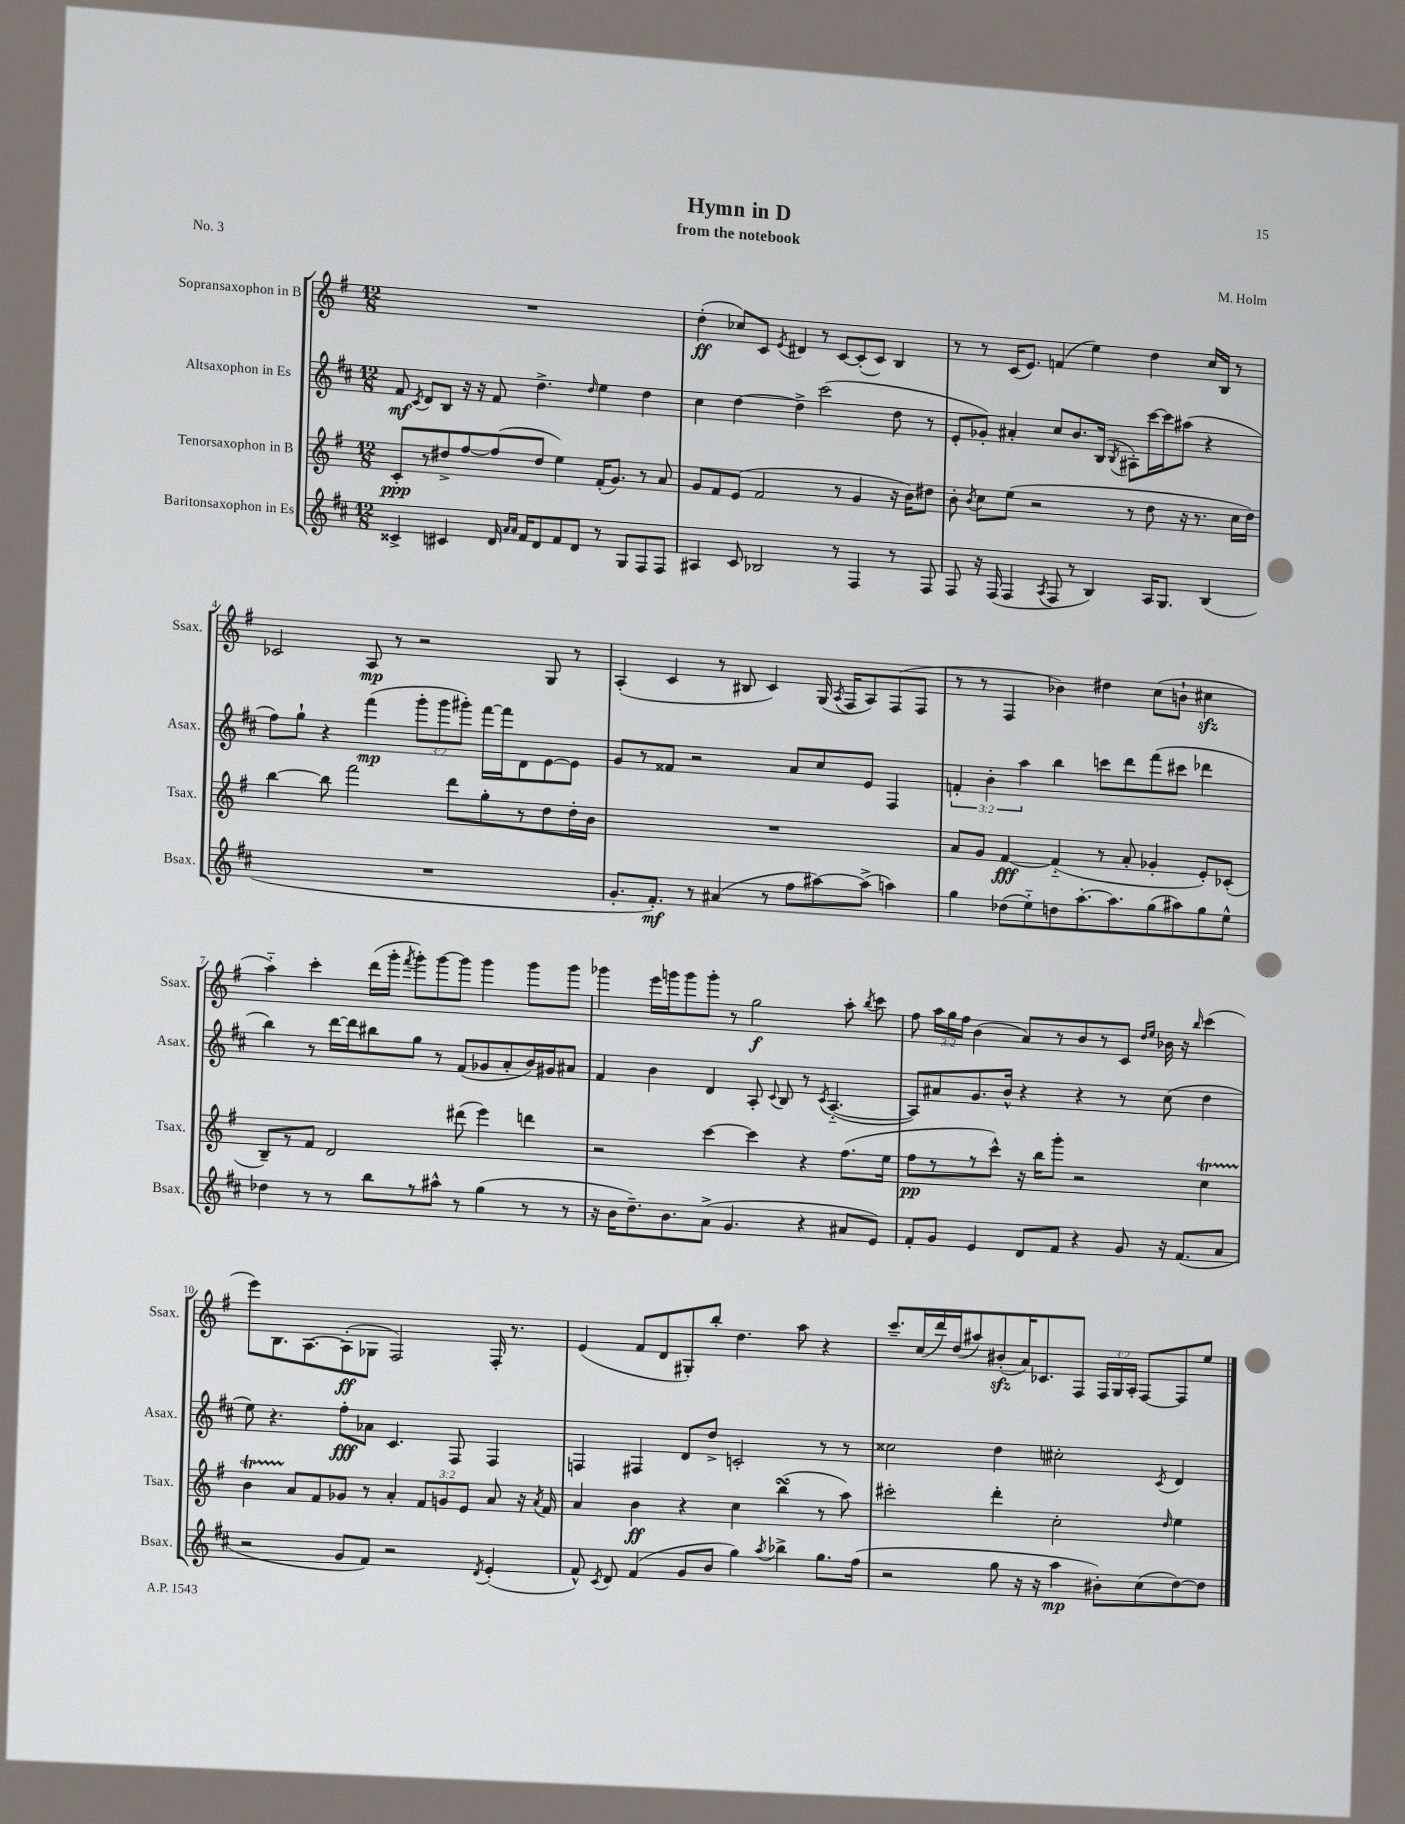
\header { title = "Hymn in D" composer = "M. Holm" subtitle = "from the notebook" piece = "No. 3" }
<<
\new StaffGroup <<
\new Staff = "s0" \with { instrumentName = "Sopransaxophon in B" shortInstrumentName = "Ssax." } {
    \clef treble \key g \major \numericTimeSignature \time 12/8 \override Staff.TupletNumber.text = #tuplet-number::calc-fraction-text
    \autoBeamOff R1. |
    d''4-.\ff( ces''8[) c'8] \acciaccatura { e'8 } dis'4 r8 c'8[~ c'8-.( c'8]) b4 |
    r8 r8 c'16[( e'8.]) f'4( e''4) d''4 c''16[ b16] r8 |
    ces'2 a8\mp r8 r2 g8 r8 |
    a4-.( c'4 r8 bis8 c'4) g16( \acciaccatura { a8 } fis16[ a8) fis8( fis8] |
    r8 r8 fis4 bes'4) dis''4 c''8[( b'8]-! cis''4\sfz |
    a''4-_) c'''4-. d'''16[( g'''16]-. \acciaccatura { fis'''8 } g'''8[-.) g'''8~ g'''8] g'''4 g'''8[ g'''8] |
    ges'''4 e'''16[ g'''16 g'''8 g'''8]-. r8 g''2\f a''8-. \acciaccatura { b''8 } c'''8 |
    fis''8 \tuplet 3/2 { a''16[ g''16 fis''16] } b'4( a'8[) r8 b'8 r8 c'8] \grace { d''16[ e''16] } bes'16 r16 \grace { b''16 } c'''4( |
    e'''8[) b8. a8.~ a8-.\ff( ges8] fis2) fis16-. r8. |
    e'4( fis'8[ d'8 gis8-.) b''8]-. d''4. a''8 r4 |
    c'''8.[-- c''16( d'''16) d''16( ais''8) bis'8-.\sfz( a'16) ces'8. fis8] \tuplet 3/2 { fis16[ g16 a16]-. } fis8[~ fis8 e''8] \bar "|." |
}
\new Staff = "s1" \with { instrumentName = "Altsaxophon in Es" shortInstrumentName = "Asax." } {
    \clef treble \key d \major \numericTimeSignature \time 12/8 \override Staff.TupletNumber.text = #tuplet-number::calc-fraction-text
    \autoBeamOff fis'8\mf \acciaccatura { cis'8 } d'8[ b8] r16 r16 fis'8 d''4.-> \grace { d''16 } e''4 d''4 |
    cis''4 d''4~ d''4-> cis'''2( d''8 r8 |
    e'8[-. ges'8]-.) ais'4-. cis''8[ b'8. b16]( \acciaccatura { b8 } ais8[-.) cis'''16~ cis'''16 ais''8]( r4 |
    fis''8[) g''8]-! r4 fis'''4\mp( \tuplet 3/2 { g'''8[-. g'''8 gis'''8]-.) } fis'''16[~ fis'''16 d'8 e'8~ e'8] |
    g'8[ r8 fisis'8] r2 a'8[ cis''8 e'8] fis4 |
    \tuplet 3/2 { f'4-. b'4-. a''4 } b''4 c'''8[ d'''8 fis'''8( cis'''8] des'''4 |
    b''4) r8 d'''16[~ d'''16 bis''8 g''8] r8 fis'8[( ges'8 a'8-. b'16) gis'16 ais'8] |
    fis'4 b'4 d'4 a8-. \appoggiatura { cis'8 } b8 r8 \acciaccatura { cis'8 } a4.~-_( |
    a8[) ais'8 g'8. b'16]-^ r4 r4 r8 cis''8( d''4 |
    e''8) r4. fis''8[-.\fff aes'8] cis'4. fis8 fis4 |
    f4 fis4 d'8[ d''8]-> c'2-. r8 r8 |
    cisis''2 d''4 cis''2-. \acciaccatura { cis'8 } d'4 \bar "|." |
}
\new Staff = "s2" \with { instrumentName = "Tenorsaxophon in B" shortInstrumentName = "Tsax." } {
    \clef treble \key g \major \numericTimeSignature \time 12/8 \override Staff.TupletNumber.text = #tuplet-number::calc-fraction-text
    \autoBeamOff c'8[-.\ppp r8 dis''8-> fis''8~ fis''8( dis''8] e''4) fis'16[-.( g'8.]) r8 a'8 |
    g'8[ fis'8 e'8]( fis'2 r8 g'4 r16 b'16[) dis''8] |
    b'8-. \acciaccatura { b'8 } c''8[ e''8]( r2 r8 d''8 r16 r8. c''16[ d''16]) |
    b''4~ b''8 fis'''2 d'''8[ g''8-. r8 d''8 d''16-. b'16] |
    R1. |
    a'8[ g'8] fis'4~\fff fis'4-_( r8 a'8-. ges'4-. e'8[-.) ces'8]-.( |
    b8[--) r8 fis'8] d'2 dis'''8( e'''4) d'''4 |
    r2 c'''4~ c'''4 r4 fis''8.[( e''16] |
    fis''8[\pp r8 r8 c'''8]-^) r16 b''16[ g'''8]-. r2 c''4\startTrillSpan |
    b'4 a'8[\stopTrillSpan fis'8 ges'8] r8 a'4-. \tuplet 3/2 { fis'8[ g'8 e'8] } a'8 r16 \acciaccatura { a'8 } fis'16 |
    a'4 b'4\ff r4 c''4 b''4\turn( r8 a''8) |
    cis'''2-. d'''4-. c''2-. \grace { d''16 } e''4 \bar "|." |
}
\new Staff = "s3" \with { instrumentName = "Baritonsaxophon in Es" shortInstrumentName = "Bsax." } {
    \clef treble \key d \major \numericTimeSignature \time 12/8
    \autoBeamOff cisis'4-> cis'4 d'16 \grace { a'16[ a'16] } fis'16[ d'8 fis'8 d'8] r8 g8[ fis8 fis8] |
    ais4 cis'8 bes2 r8 fis4 r8 fis8 |
    fis8 r16 fis16( fis4 \acciaccatura { a8 } fis8 r8 b4) a16[ g8.] b4( |
    R1. |
    g'8.[-. fis'8.]-.\mf) r8 ais'4( r8 fis''8[ ais''8~) ais''8]->( a''4) |
    g''4 des''8[( e''8-_) d''8 a''8.~-. a''8. g''8( ais''8) g''8 e''8]-^ |
    des''4 r8 r8 b''8[ r8 ais''8]-^ r8 g''4( r8 r8 |
    r16 b'16[ d''8.--) b'8. a'8]->( g'4. r4 ais'8[ e'8]) |
    fis'8[-. g'8] e'4 d'8[ fis'8] r4 g'8 r16 fis'8.[( a'8] |
    r2 g'8[ fis'8]) r2 \acciaccatura { d'8 } e'4-.( |
    fis'8-^) \acciaccatura { cis'8 } d'8 fis'4( g'8[ b'8] g''4) \acciaccatura { a''8 } bes''4-> g''8.[ fis''16]( |
    r2 g''8 r16 r16 a''4\mp bis'8[-.) cis''8( d''8~) d''8] \bar "|." |
}
>>
>>
